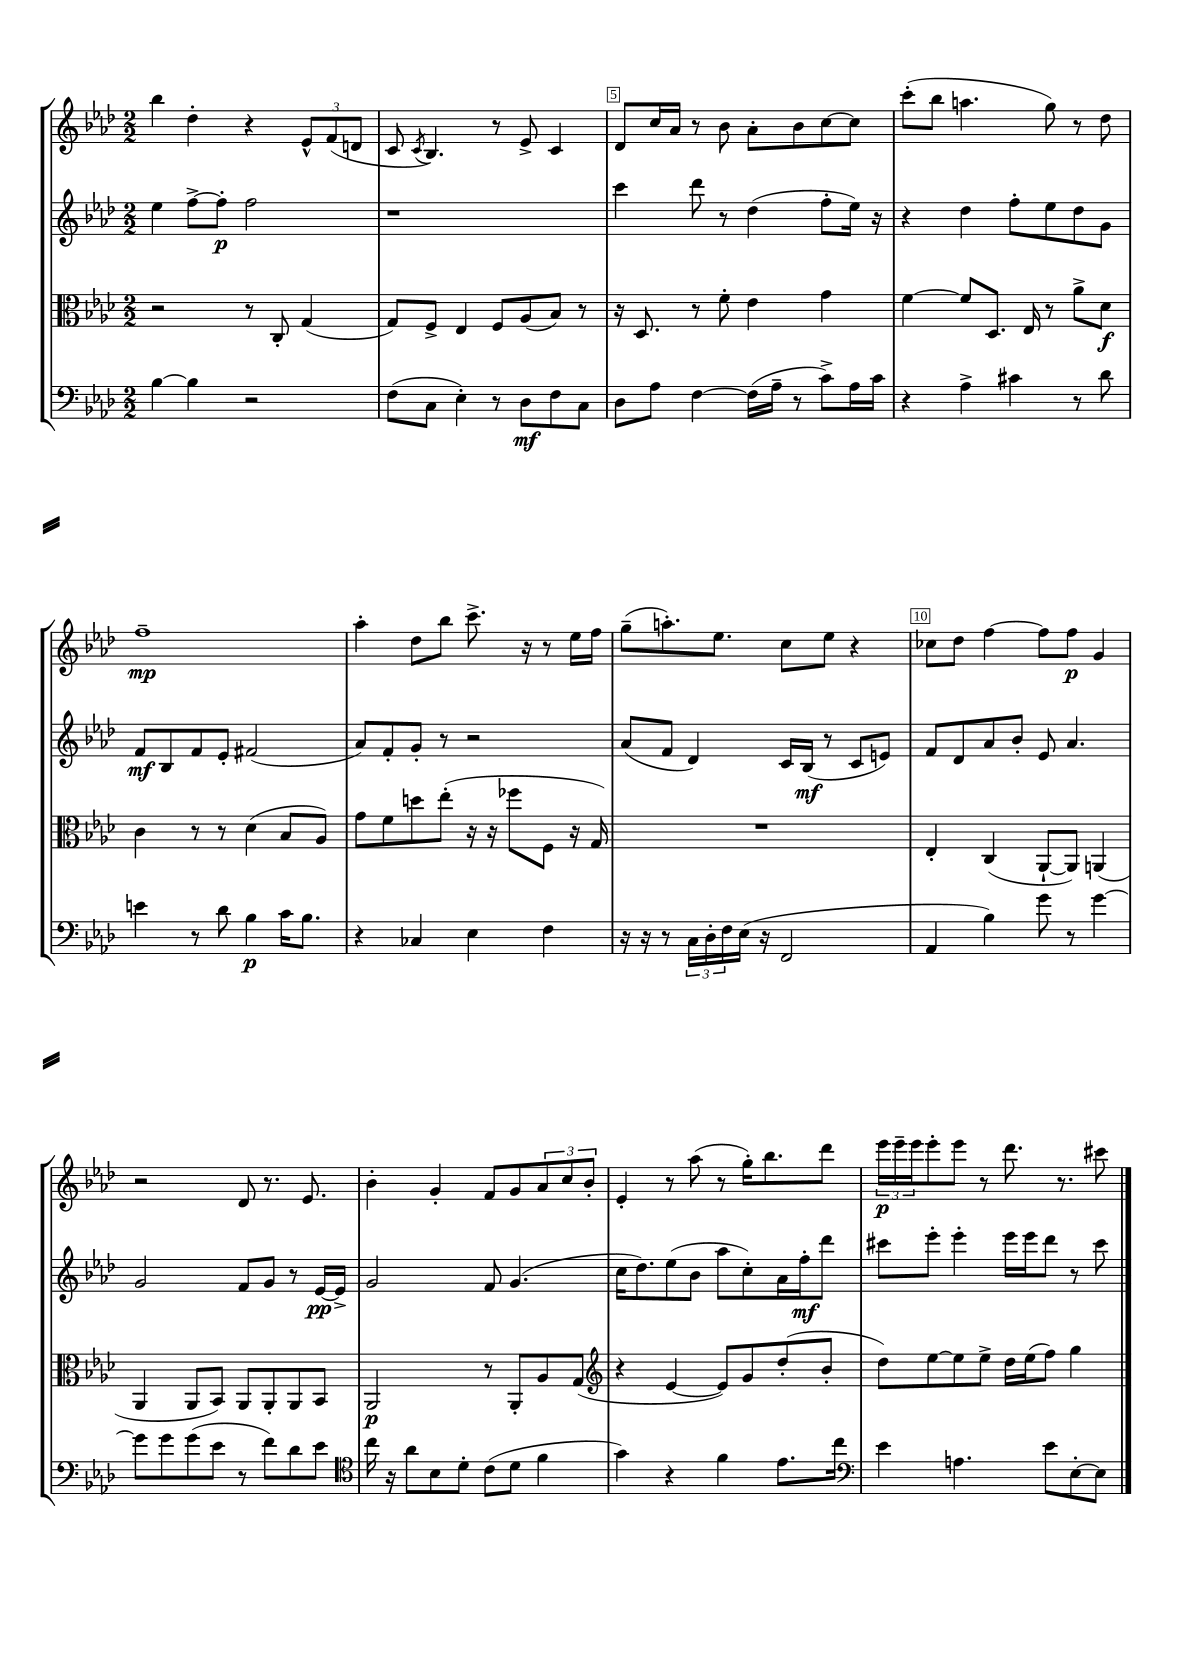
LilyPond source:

<<
\new StaffGroup <<
\new Staff = "s0" {
    \clef treble \key aes \major \numericTimeSignature \time 2/2
    bes''4 des''4-. r4 \tuplet 3/2 { ees'8-^ f'8( d'8 } |
    c'8 \acciaccatura { c'8 } bes4.) r8 ees'8-> c'4 |
    des'8 c''16 aes'16 r8 bes'8 aes'8-. bes'8 c''8~ c''8 |
    c'''8-.( bes''8 a''4. g''8) r8 des''8 |
    f''1--\mp |
    aes''4-. des''8 bes''8 c'''8.-> r16 r8 ees''16 f''16 |
    g''8--( a''8.-.) ees''8. c''8 ees''8 r4 |
    ces''8 des''8 f''4~ f''8 f''8\p g'4 |
    r2 des'8 r8. ees'8. |
    bes'4-. g'4-. f'8 g'8 \tuplet 3/2 { aes'8 c''8 bes'8-. } |
    ees'4-. r8 aes''8( r8 g''16-.) bes''8. des'''8 |
    \tuplet 3/2 { ees'''16\p ees'''16-- ees'''16 } ees'''8-. ees'''8 r8 des'''8. r8. cis'''8 \bar "|." |
}
\new Staff = "s1" {
    \clef treble \key aes \major \numericTimeSignature \time 2/2
    ees''4 f''8~-> f''8-.\p f''2 |
    r1 |
    c'''4 des'''8 r8 des''4( f''8-. ees''16) r16 |
    r4 des''4 f''8-. ees''8 des''8 g'8 |
    f'8\mf bes8 f'8 ees'8-. fis'2( |
    aes'8) f'8-. g'8-. r8 r2 |
    aes'8( f'8 des'4) c'16 bes16\mf( r8 c'8 e'8) |
    f'8 des'8 aes'8 bes'8-. ees'8 aes'4. |
    g'2 f'8 g'8 r8 ees'16~\pp ees'16-> |
    g'2 f'8 g'4.( |
    c''16 des''8.) ees''8( bes'8 aes''8 c''8-.) aes'16 f''16-.\mf des'''8 |
    cis'''8 ees'''8-. ees'''4-. ees'''16 ees'''16 des'''8 r8 cis'''8 \bar "|." |
}
\new Staff = "s2" {
    \clef alto \key aes \major \numericTimeSignature \time 2/2
    r2 r8 c8-. g4( |
    g8) f8-> ees4 f8 aes8( bes8) r8 |
    r16 des8. r8 f'8-. ees'4 g'4 |
    f'4~ f'8 des8. ees16 r8 aes'8-> des'8\f |
    c'4 r8 r8 des'4( bes8 aes8) |
    g'8 f'8 d''8 ees''8-.( r16 r16 fes''8 f8 r16 g16) |
    R1 |
    ees4-. c4( aes,8~-! aes,8) a,4( |
    aes,4 aes,8 bes,8) aes,8 aes,8-. aes,8 bes,8 |
    aes,2\p r8 aes,8-. aes8 g8( |
    \clef treble r4 ees'4~ ees'8) g'8 des''8-.( bes'8-. |
    des''8) ees''8~ ees''8 ees''8-> des''16 ees''16( f''8) g''4 \bar "|." |
}
\new Staff = "s3" {
    \clef bass \key aes \major \numericTimeSignature \time 2/2
    bes4~ bes4 r2 |
    f8( c8 ees4-.) r8 des8\mf f8 c8 |
    des8 aes8 f4~ f16( aes16-- r8 c'8->) aes16 c'16 |
    r4 aes4-> cis'4 r8 des'8 |
    e'4 r8 des'8 bes4\p c'16 bes8. |
    r4 ces4 ees4 f4 |
    r16 r16 r8 \tuplet 3/2 { c16 des16-. f16 } ees16( r16 f,2 |
    aes,4 bes4) g'8 r8 g'4~ |
    g'8 g'8 g'8( ees'8 r8 f'8) des'8 ees'8 |
    \clef tenor c''16 r16 aes'8 bes8 des'8-. c'8( des'8 f'4 |
    g'4) r4 f'4 ees'8. c''16 |
    \clef bass ees'4 a4. ees'8 ees8~-. ees8 \bar "|." |
}
>>
>>
\layout { \context { \Score currentBarNumber = #3 \override BarNumber.break-visibility = ##(#f #t #t) barNumberVisibility = #(every-nth-bar-number-visible 5) \override BarNumber.stencil = #(make-stencil-boxer 0.1 0.3 ly:text-interface::print) } }
